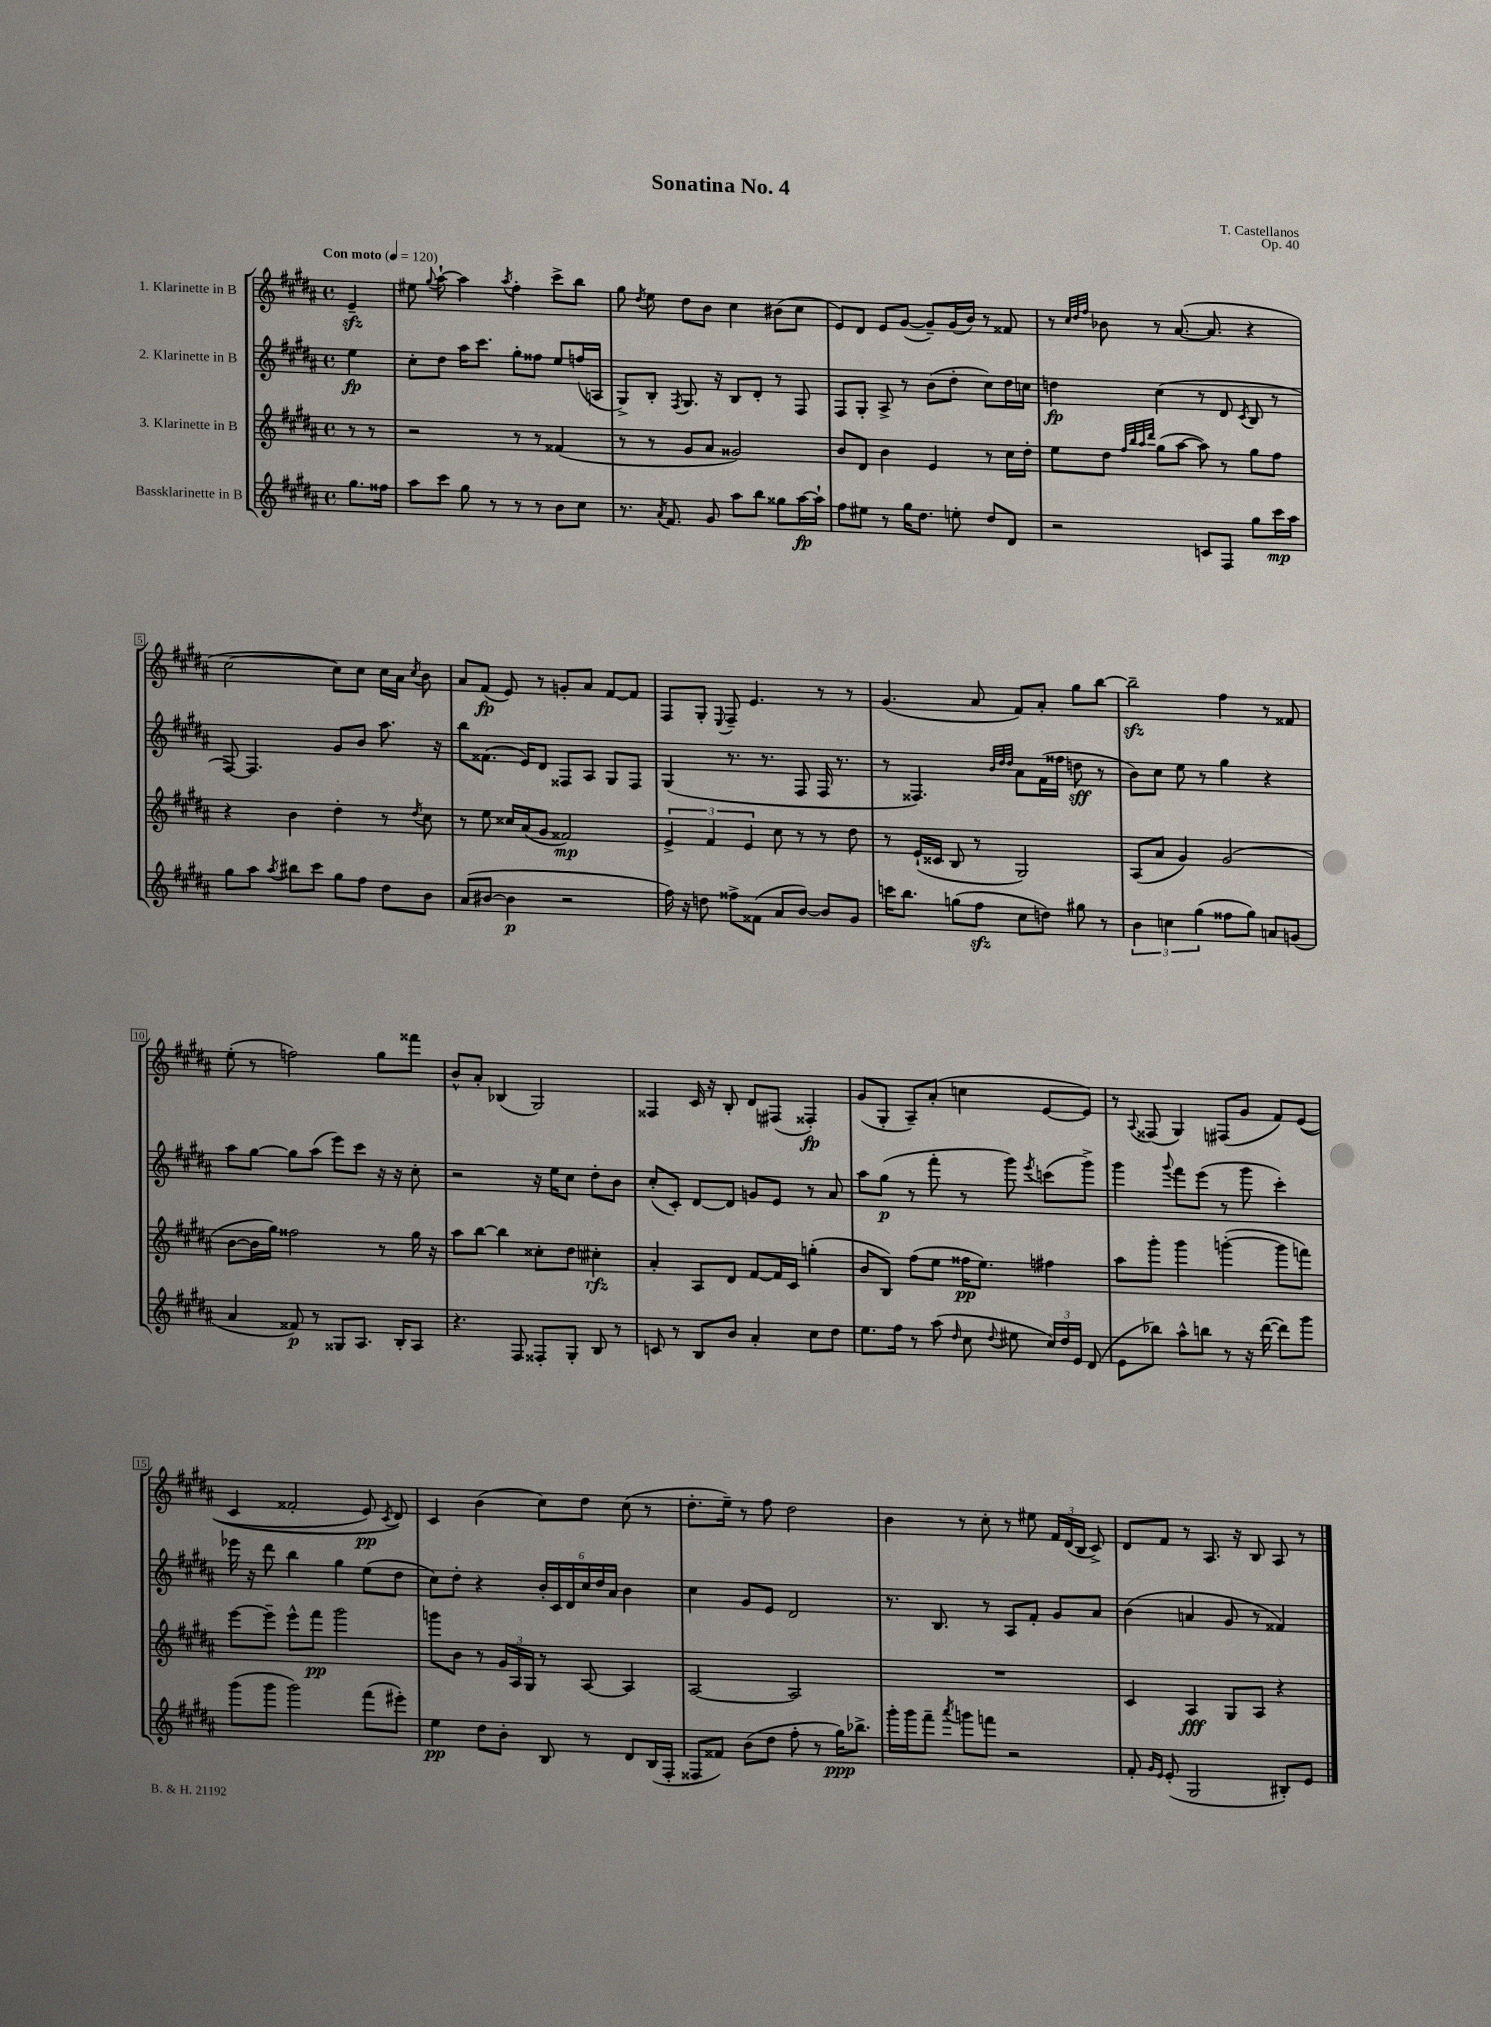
\header { title = "Sonatina No. 4" composer = "T. Castellanos" opus = "Op. 40" }
<<
\new StaffGroup <<
\new Staff = "s0" \with { instrumentName = "1. Klarinette in B" } {
    \clef treble \key b \major \defaultTimeSignature \time 4/4 \partial 4 \tempo "Con moto" 4 = 120
    \autoBeamOff e'4--\sfz |
    eis''8 \appoggiatura { gis''8 } ais''8~-! ais''4 \acciaccatura { ais''8 } fis''4-. cis'''8[-> b''8] |
    gis''8 \acciaccatura { dis''8 } e''8 dis''8[ b'8] cis''4 bis'8[( cis''8] |
    e'8[) dis'8] e'8[ gis'8]~( gis'8[--) gis'16( b'16]) r8 fisis'8 |
    r8 \grace { cis''32[ dis''32 fis''32] } bes'8 r8 ais'8.~( ais'8. r4 |
    cis''2~ cis''8[) cis''8] cis''16[ ais'16] \acciaccatura { cis''8 } b'8 |
    ais'8[ fis'8]\fp( e'8) r8 g'8[-. ais'8] fis'8[~ fis'8] |
    fis8[ gis8]-. \appoggiatura { e8 } fis8-- e'4. r8 r8 |
    gis'4.( ais'8 fis'8[) ais'8]-. gis''8[ b''8]~ |
    b''2--\sfz fis''4 r8 fisis'8 |
    e''8-.( r8 f''2) gis''8[ fisis'''8] |
    b'8[-^ ais'8]-. bes4( gis2) |
    fisis4 cis'16 r16 b8-. dis'8[ fis8]( fisis4-.\fp) |
    gis'8[( gis8]-. ais8[--) ais'8]-.( c''4 e'8[~ e'8]) |
    r8 \appoggiatura { ais8 } fisis8( gis4) fis8[( gis'8] fis'8[) e'8](\( |
    cis'4 fisis'2-. e'8\pp) \acciaccatura { cis'8 } dis'8\) |
    cis'4 b'4( cis''8[) dis''8] cis''8( r8 |
    dis''8.[-. e''16]--) r8 fis''8 dis''2 |
    b'4 r8 cis''8-. r8 eis''8 \tuplet 3/2 { fis'16[ dis'16( b16] } cis'8->) |
    dis'8[ fis'8] r8 ais8. r16 b8 ais8 r8 \bar "|." |
}
\new Staff = "s1" \with { instrumentName = "2. Klarinette in B" } {
    \clef treble \key b \major \defaultTimeSignature \time 4/4 \partial 4
    \autoBeamOff e''4\fp |
    cis''8[-. dis''8] ais''16[ cis'''8.] gis''8[-. fisis''8] e''8[ f''16( a16] |
    gis8[->) b8]-. \acciaccatura { fis8 } gis8. r16 b8[ dis'8]-. r8 fis8 |
    fis8[ gis8]-. ais8-> r8 b'8[( dis''8]-. cis''8[) dis''16 c''16] |
    d''4\fp cis''4( r8 dis'8 \acciaccatura { cis'8 } b8 r8 |
    fis8~) fis4. gis'8[ b'8] ais''8. r16 |
    b''8[ fisis'8.]( e'16[) dis'8] fisis8[ ais8] gis8[ fisis8] |
    gis4( r8. r8. fis8 fis16 r8. |
    r8 fisis4.) \grace { b'32[ dis''32 dis''32] } ais'8[ fis'16( fisis''16] d''8\sff r8 |
    b'8[) cis''8] e''8 r8 gis''4 r4 |
    ais''8[ gis''8]~ gis''8[ ais''8]( e'''8[) cis'''8] r16 r16 cis''8-. |
    r2 r16 e''16[ cis''8] dis''8[-. b'8] |
    cis''8[-.( cis'8]-.) dis'8[~ dis'8] g'8[ e'8] r8 ais'8 |
    ais''8[ gis''8]\p( r8 fis'''8-. r8 gis'''8) \acciaccatura { e'''8 } c'''8[( gis'''8]->) |
    gis'''4 \appoggiatura { gis'''8 } fis'''8[ e'''8]( r8 gis'''8 cis'''4-.) |
    ees'''16 r16 dis'''8 b''4 gis''4 e''8[( dis''8] |
    cis''8[) dis''8]-. r4 \tuplet 6/4 { b'16[-. cis'16 dis'16 cis''16 dis''16 ais'16] } b'4 |
    cis''4 gis'8[ e'8] dis'2 |
    r8. b8. r8 ais8[ fis'8]-. gis'8[ ais'8] |
    b'4( a'4 gis'8 r8 fisis'4) \bar "|." |
}
\new Staff = "s2" \with { instrumentName = "3. Klarinette in B" } {
    \clef treble \key b \major \defaultTimeSignature \time 4/4 \partial 4
    \autoBeamOff r8 r8 |
    r2 r8 r8 fisis'4( |
    r8 r8 gis'8[ ais'8] gisis'2) |
    b'8[ dis'8] b'4 e'4 r8 cis''16[ dis''16]-. |
    e''8[ dis''8] \grace { fis''32[ b''32 ais''32 dis'''32] } gis''8[( ais''8]~ ais''8) r8 gis''8[ fis''8] |
    r4 b'4 dis''4-. r8 \acciaccatura { dis''8 } cis''8 |
    r8 e''8 cisis''16[ ais'16( gis'8] fisis'2\mp) |
    \tuplet 3/2 { e'4-> fis'4 e'4 } cis''8 r8 r8 dis''8 |
    r8 e'16[-!( cisis'16] b8 r8 gis2) |
    ais8[( ais'8] gis'4) gis'2( |
    b'8[~ b'16 gis''16]) fisis''2 r8 gis''16 r16 |
    ais''8[ b''8]~ b''4 cisis''8[-. dis''8] cis''4-.\rfz |
    ais'4-. ais8[ dis'8] fis'8[~ fis'16 cis'16] g''4-.( |
    b'8[ b8]) fis''8[( e''8] fisis''16[\pp e''8.]) fis''4 |
    ais''8[ gis'''8]-. gis'''4 g'''4~-.( g'''8[ f'''8]) |
    e'''8[~ e'''8]-- e'''8[-^ fis'''8]\pp gis'''2 |
    g'''8[ b'8] r8 \tuplet 3/2 { gis'16[ ais16 gis16] } r8 ais8~ ais4 |
    ais2~ ais2 |
    R1 |
    cis'4 ais4\fff gis8[ ais8] r4 \bar "|." |
}
\new Staff = "s3" \with { instrumentName = "Bassklarinette in B" } {
    \clef treble \key b \major \defaultTimeSignature \time 4/4 \partial 4
    \autoBeamOff gis''8.[ fisis''16] |
    ais''8[ cis'''8] gis''8 r8 r8 r8 b'8[ cis''8] |
    r8. \acciaccatura { ais'8 } fis'8. gis'8 ais''8[ b''8] gisis''8[ ais''16~\fp ais''16]-! |
    fis''8[ eis''8] r8 gis''16[ dis''8.] e''8-. dis''8[ dis'8] |
    r2 c'8[ fis8] gis''8[ cis'''16\mp ais''16] |
    gis''8[ ais''8] \acciaccatura { ais''8 } bis''8[ cis'''8] gis''8[ fis''8] dis''8[ b'8] |
    ais'8[( bis'8]~ bis'4\p r2 |
    fis''16) r16 d''8 fisis''8[-> fisis'8]( ais'8[ b'8]~) b'8[ gis'8] |
    c'''16[ b''8.] g''8[( fis''8]\sfz cis''8[ d''8]) gis''8 r8 |
    \tuplet 3/2 { b'4 c''4 gis''4( } fisis''8[ gis''8]) a'8[ g'8]( |
    ais'4 fisis'8\p) r8 gisis8[ ais8.] b16[-. ais8] |
    r4. fis8 fisis8[-. gis8]-. b8 r8 |
    c'8 r8 b8[ b'8] ais'4-. cis''8[ dis''8] |
    e''8.[ fis''16] r8 ais''8( \grace { dis''16 } cis''8 \appoggiatura { dis''8 } eis''8 \tuplet 3/2 { cis''16[) dis''16 e'16] } dis'8( |
    e'8[ bes''8]) ais''8[-^ b''8] r8 r16 dis'''16~( dis'''8[) gis'''8] |
    gis'''8[( gis'''8] gis'''2) fis'''8[( eis'''8]-.) |
    e''4\pp dis''8[ b'8]-. b8 r8 dis'8[ b16( fis16]-. |
    fisis8[ fisis'8]) b'8[( dis''8] fis''8-. r8 gis''16[\ppp) bes''8.]-> |
    gis'''16[-. gis'''16 fis'''8]-- \acciaccatura { ais'''8 } g'''8[ f'''8] r2 |
    fis'8-. \grace { gis'16[ e'16] } e'8-.( gis2 bis8[-.) e'8] \bar "|." |
}
>>
>>
\layout { \context { \Score \override BarNumber.stencil = #(make-stencil-boxer 0.1 0.3 ly:text-interface::print) } }
